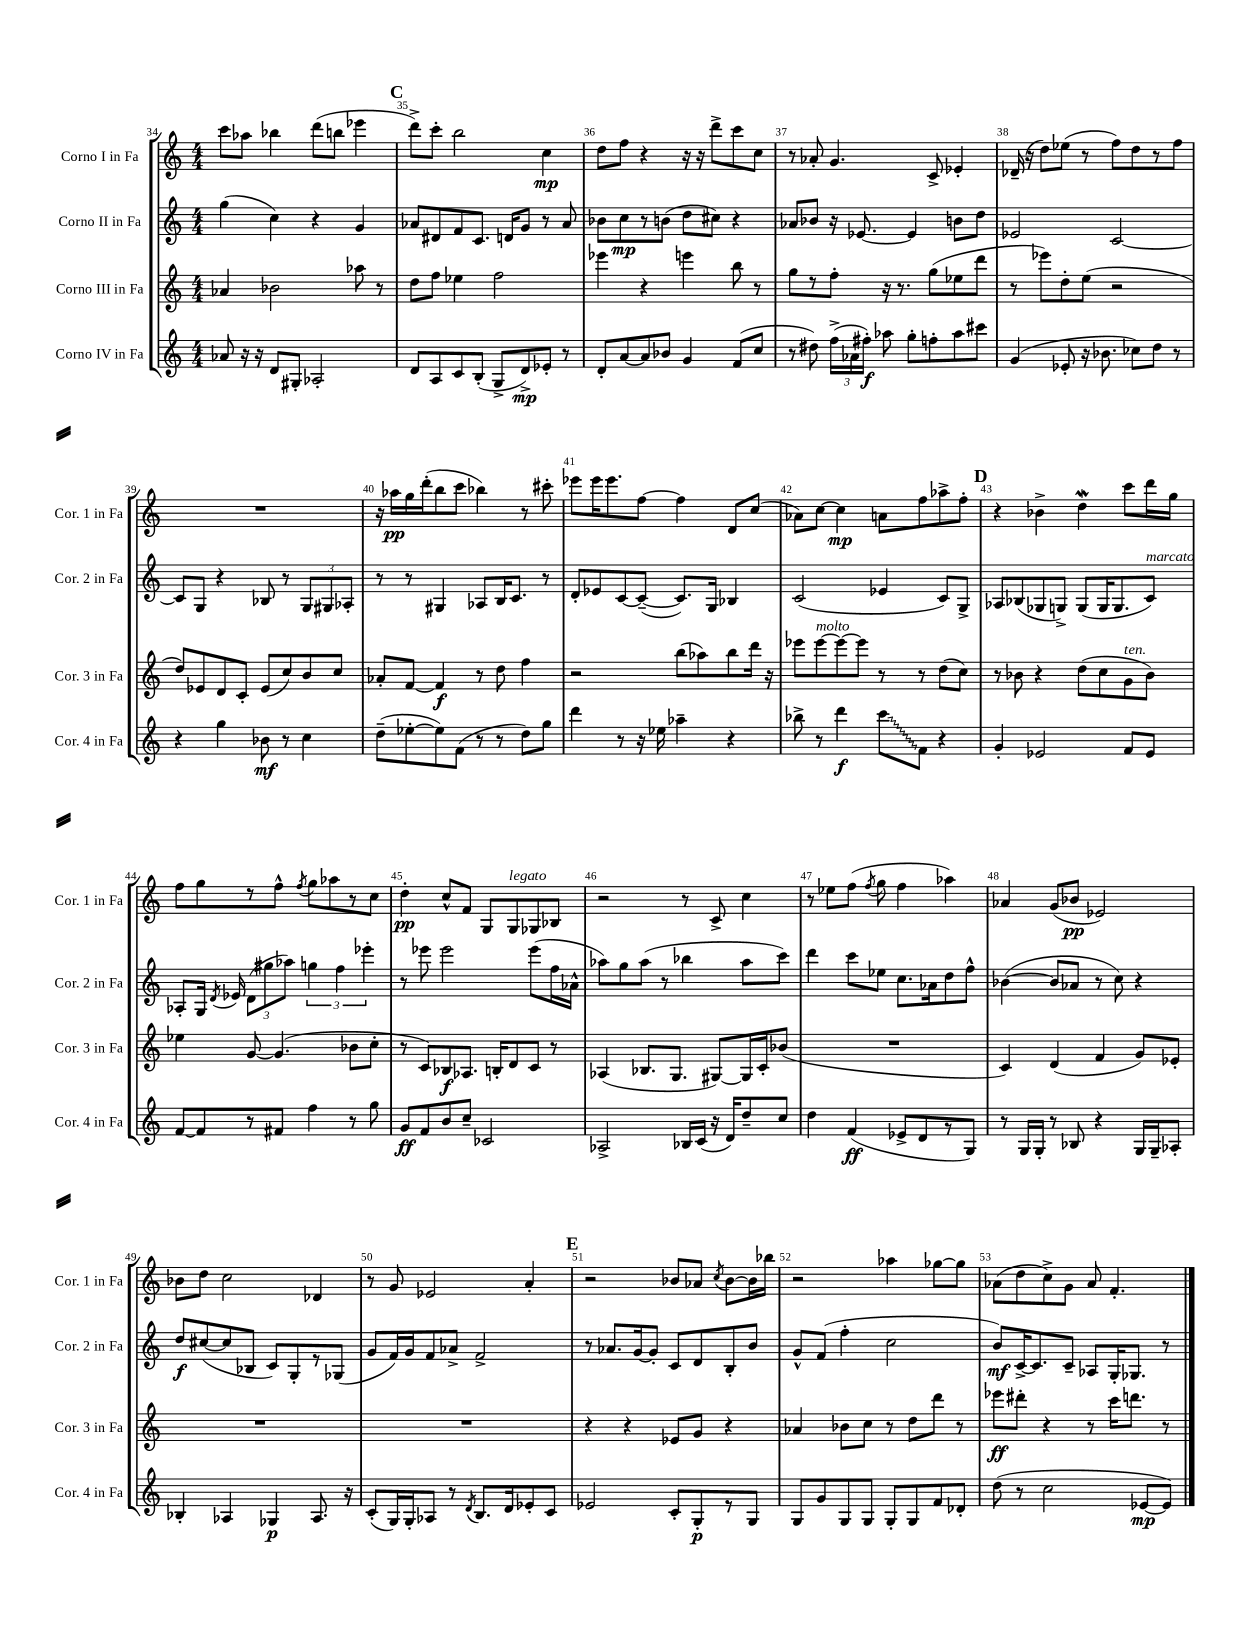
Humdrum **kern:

**kern	**kern	**kern	**kern
*staff4	*staff3	*staff2	*staff1
*clefG2	*clefG2	*clefG2	*clefG2
*k[]	*k[]	*k[]	*k[]
*M4/4	*M4/4	*M4/4	*M4/4
8a-	4a-	(4gg	8ccc
16r	.	.	8aa-
16r	.	.	.
8d	2b-	4cc)	4bb-
8G#'	.	.	.
2A-'	.	4r	(8ddd
.	.	.	8bb
.	8aa-	4g	4eee-
.	8r	.	.
=	=	=	=
8d	8dd	8a-	8ddd^)
8A	8ff	8d#	8ccc'
8c	4ee-	8f	2bb
(8B'	.	8.c	.
8G^	2ff	.	.
.	.	16d	.
8d^)	.	8g	.
8e-'	.	8r	4cc
8r	.	8a-	.
=	=	=	=
8d'	4eee-	8b-	8dd
[8a	.	8cc	8ff
8a]	4r	8r	4r
8b-	.	(8b	.
4g	4eee	8dd	16r
.	.	.	16r
.	.	8cc#)	8ddd^
(8f	8bb	4r	8ccc
8cc	8r	.	8cc
=	=	=	=
8r	8gg	8a-	8r
8dd#)	8r	8b-	8a-'
(24ff^	8ff'	16r	4.g
24a-	.	.	.
.	.	[8.e-	.
24ff#')	.	.	.
8aa-	16r	.	.
.	8.r	.	.
8gg'	.	4e-]	.
8ff'	(8gg	.	8c^
8aa-	8ee-	8b	4e-'
8ccc#	8ddd	8dd	.
=	=	=	=
(4g	8r	2e-	(16d-~
.	.	.	16r
.	8eee-)	.	8dd)
8e-'	8dd'	.	(8ee-
16r	(8ee	.	8r
8.b-	.	.	.
.	2r	[2c	8ff)
8cc-)	.	.	8dd
8dd	.	.	8r
8r	.	.	8ff
=	=	=	=
4r	8dd)	8c]	1r
.	8e-	8G	.
4gg	8d	4r	.
.	8c'	.	.
8b-	(8e-	8B-	.
8r	8cc)	8r	.
4cc	8b	12G	.
.	.	12G#	.
.	8cc	.	.
.	.	12A-'	.
=	=	=	=
(8dd~	8a-'	8r	16r
.	.	.	16aa-
[8ee-'	[8f	8r	16gg
.	.	.	(16ddd'
8ee-])	4f]	4G#	8bb
(8f	.	.	8ccc
8r	8r	8A-	4bb-)
8r	8dd	16B	.
.	.	8.c	.
8dd)	4ff	.	8r
8gg	.	8r	8ccc#'
=	=	=	=
4ddd	2r	8d'	8eee-
.	.	8e-	16eee-
.	.	.	8.eee-
8r	.	[8c	.
16r	.	(8c~_	[8ff
16ee-	.	.	.
4aa-~	(8bb	8.c])	4ff]
.	8aa-)	.	.
.	.	16G	.
4r	8bb	4B-	8d
.	16ddd	.	(8cc
.	16r	.	.
=	=	=	=
8bb-^	8eee-	(2c	8a-)
8r	[8eee-	.	[8cc
4ddd	8eee-_	.	4cc]
.	8eee-]	.	.
8ccc	8r	4e-	8a
8f	8r	.	8ff
4r	(8dd	8c)	8aa-^
.	8cc)	8G^	8ff'
=	=	=	=
4g'	8r	8A-	4r
.	8b-	(8B-	.
2e-	4r	8G-	4b-^
.	.	8G^)	.
.	(8dd	(8G	4dd
.	8cc	16G	.
.	.	8.G	.
8f	8g	.	8ccc
8e-	8b-)	8c)	16ddd
.	.	.	16gg
=	=	=	=
[8f	4ee-	8A-'	8ff
8f]	.	16G	8gg
.	.	8qd	.
.	.	16e-	.
8r	[8g	(12d	8r
.	.	12gg#	.
8f#	(4.g]	.	8ff^^
.	.	12aa-)	.
.	.	.	8qff
4ff	.	6gg	8gg
.	.	.	8aa-
.	.	6ff	.
8r	8b-	.	8r
.	.	6eee-'	.
8gg	8cc'	.	8cc
=	=	=	=
8g	8r	8r	4dd'
8f	8c)	8eee-	.
8b	8B-	2eee-	8cc^^
8cc~	8.A-	.	8f
2c-	.	.	8G
.	16B'	.	.
.	8d	.	8G
.	8c	(8eee-	8G-
.	8r	16ff	8B-
.	.	16a-^^	.
=	=	=	=
2A-^	(4A-	8aa-)	2r
.	.	8gg	.
.	8.B-	(8aa-	.
.	.	8r	.
.	8.G	.	.
16B-	.	4bb-	8r
(16c	.	.	.
16r	[8G#)	.	8c^
16d)	.	.	.
8dd~	16G#]	8aa-	4cc
.	16c'	.	.
8cc	(8b-	8ccc)	.
=	=	=	=
4dd	1r	4ddd	8r
.	.	.	8ee-
(4f	.	8ccc	(8ff
.	.	.	8qff
.	.	8ee-	8gg
8e-^	.	8.cc	4ff
8d	.	.	.
.	.	16a-	.
8r	.	8dd	4aa-)
8G)	.	8ff^^	.
=	=	=	=
8r	4c)	([4b-	4a-
16G	.	.	.
16G'	.	.	.
8r	(4d	8b-]	(8g
8B-	.	8a-	8b-
4r	4f	8r	2e-)
.	.	8cc)	.
16G	8g)	4r	.
16G~	.	.	.
8A-'	8e-'	.	.
=	=	=	=
4B-'	1r	8dd	8b-
.	.	([8cc#	8dd
4A-	.	8cc#]	2cc
.	.	8B-	.
4G-	.	8c)	.
.	.	8G'	.
8.A-	.	8r	4d-
.	.	(8G-	.
16r	.	.	.
=	=	=	=
(8c'	1r	8g	8r
16G)	.	16f)	8g
16G'	.	16g	.
8A-	.	8f	2e-
8r	.	8a-^	.
8qd	.	.	.
8.B	.	2f^	.
16d	.	.	.
8e-'	.	.	4a'
8c	.	.	.
=	=	=	=
2e-	4r	8r	2r
.	.	8.a-	.
.	4r	.	.
.	.	[16g	.
.	.	8g']	.
8c'	8e-	8c	8b-
8G'	8g	8d	8a-
.	.	.	8qcc
8r	4r	8B'	[8b-
8G	.	8b	16b-]
.	.	.	16bb-
=	=	=	=
8G	4a-	8g^^	2r
8g	.	(8f	.
8G	8b-	4ff'	.
8G	8cc	.	.
8G'	8r	2cc	4aa-
8G	8dd	.	.
8f	8ddd	.	[8gg-
8d-'	8r	.	8gg-]
=	=	=	=
(8dd	8eee-	8b)	(8a-
8r	8ddd#'	[16c^	8dd
.	.	8.c]	.
2cc	4r	.	8cc^)
.	.	8c~	8g
.	8r	8A-	8a-
.	16ccc	16G'	4.f'
.	8.ddd	8.G-	.
[8e-	.	.	.
8e-])	8r	8r	.
==	==	==	==
*-	*-	*-	*-
